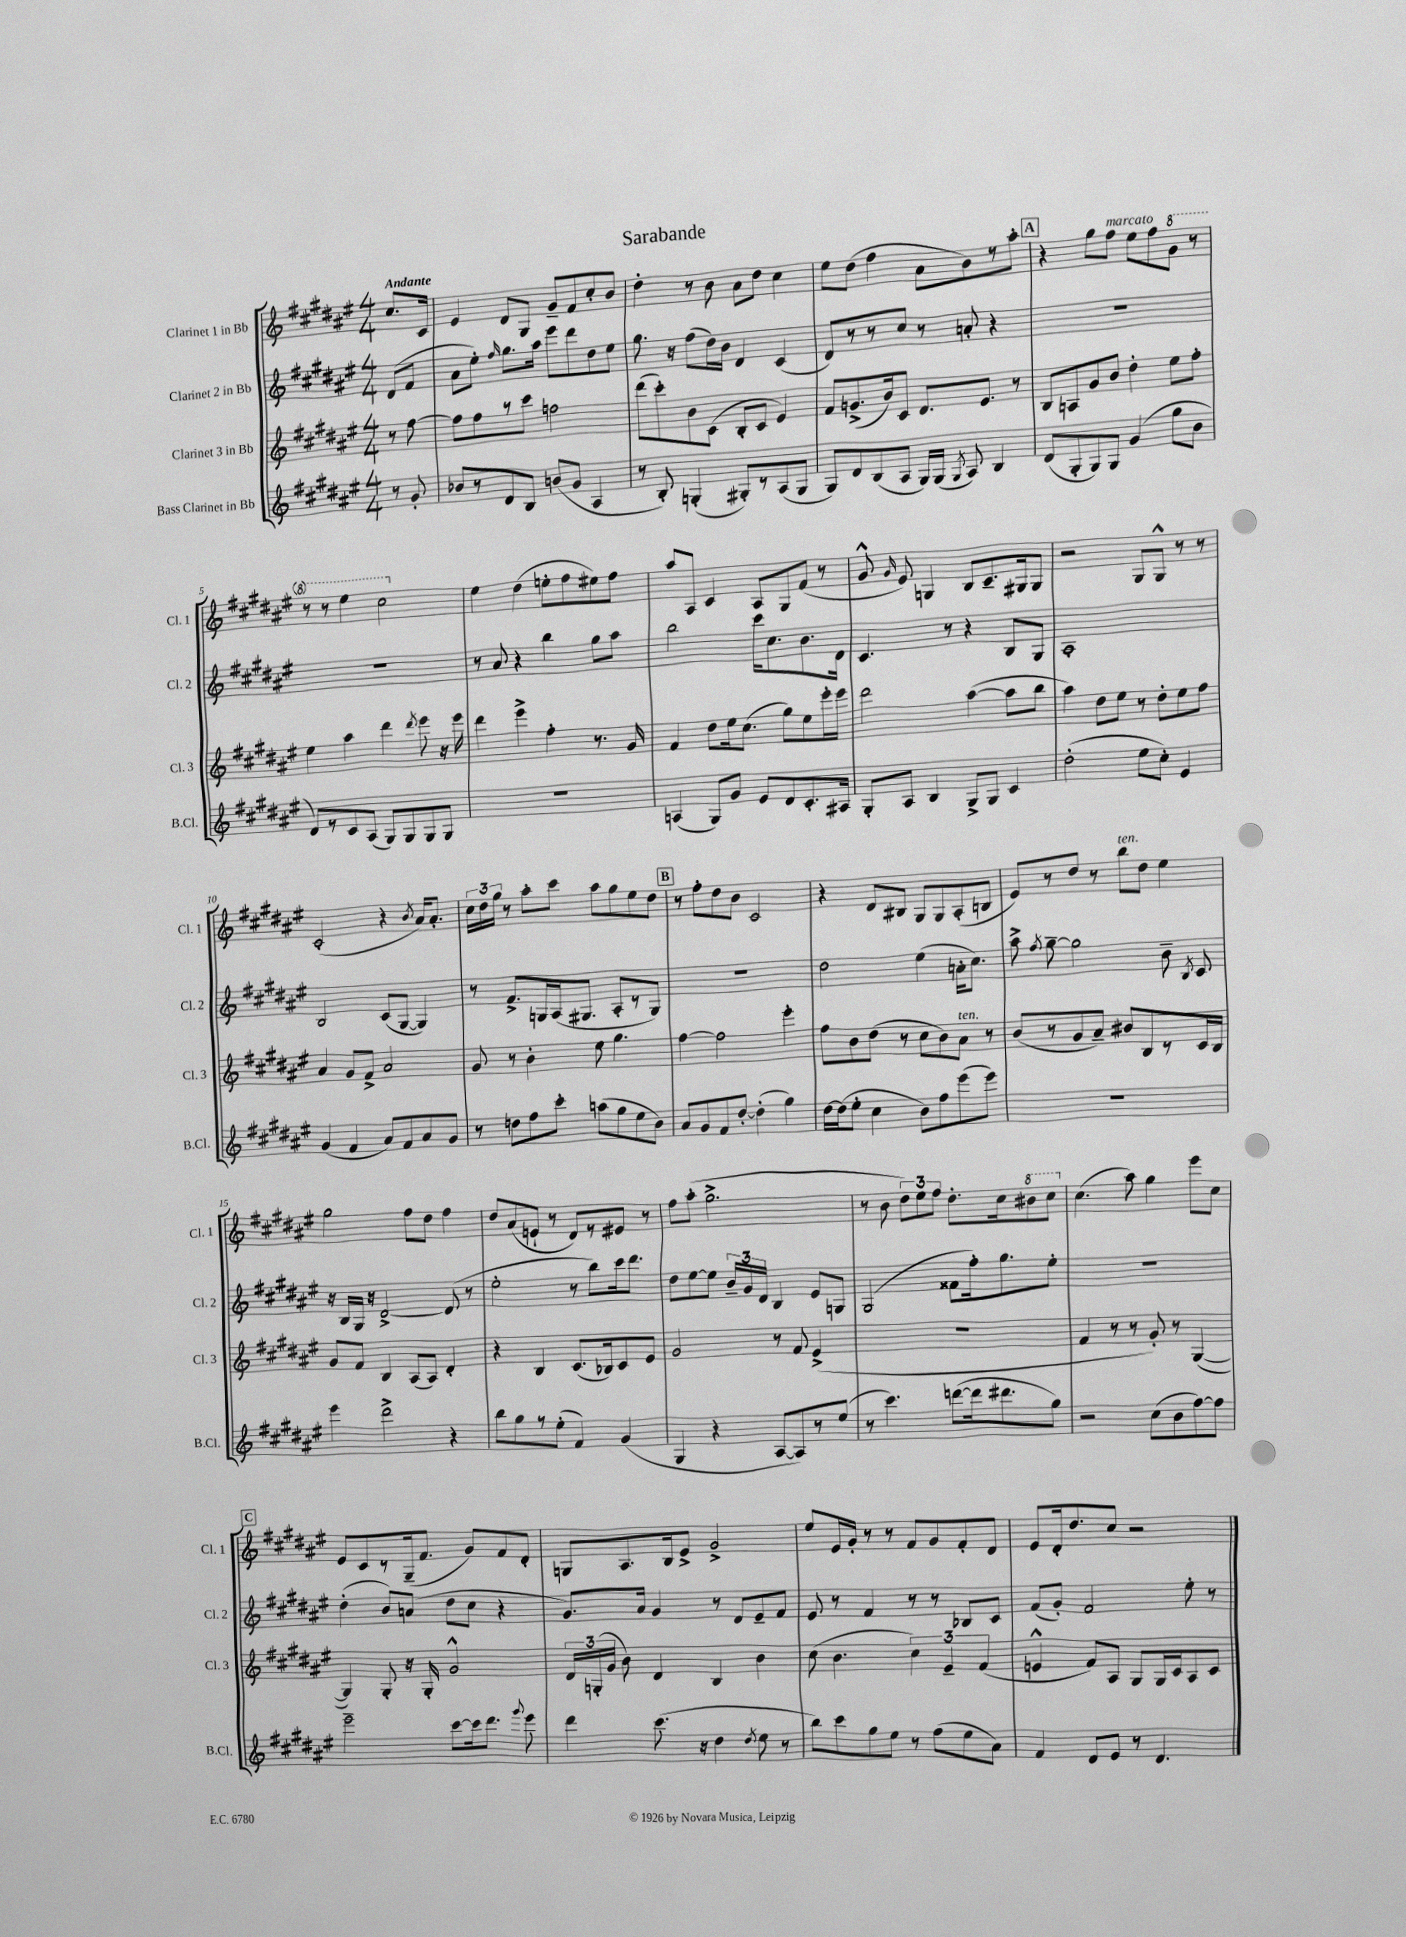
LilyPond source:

\header { title = "Sarabande" }
<<
\new StaffGroup <<
\new Staff = "s0" \with { instrumentName = "Clarinet 1 in Bb" shortInstrumentName = "Cl. 1" } {
    \clef treble \key fis \major \numericTimeSignature \time 4/4 \partial 4 \tempo "Andante"
    \autoBeamOff cis''8.[ cis'16] |
    eis'4 dis'8[ gis8] gis'8[-- fis'8 cis''8-. b'8] |
    dis''4-. r8 b'8 ais'8[ dis''8] cis''4 |
    eis''8[ dis''8]( fis''4 ais'8[ b'8) r8 ais''8]-. |
    \mark \markup { \box "A" } r4 gis''8[ fis''8]^\markup { \italic "marcato" } eis''8[ fis''8 \ottava #1 gis''8] r8 |
    r8 r8 eis'''4 cis'''2 \ottava #0 |
    eis''4 dis''4( e''8[-. fis''8 eis''8) fis''8] |
    ais''8[ ais8] cis'4 ais8[ gis8 fis'8]( r8 |
    gis'8-^ \grace { gis'16 } eis'8) g4 b8[ cis'8.-- gis16 gis8] |
    r2 gis8[ gis8]-^ r8 r8 |
    cis'2-.( r4 \acciaccatura { b'8 } ais'16[) ais'8.]-. |
    \tuplet 3/2 { cis''16[ dis''16 gis''16] } r8 ais''8[-. cis'''8] ais''8[ gis''8 eis''8 dis''8] |
    \mark \markup { \box "B" } r8 fis''8[-. dis''8 b'8] cis'2 |
    r4 dis'8[ bis8] gis8[ gis8 ais8-.( b8] |
    eis'8[) r8 dis''8] r8 b''8[^\markup { \italic "ten." } dis''8] eis''4 |
    gis''2 fis''8[ dis''8] fis''4 |
    dis''8[ ais'8( e'8]-! r8 dis'8[) r8 eis'8] r8 |
    fis''8[ ais''8]-.( gis''2.-> |
    r8 b'8 \tuplet 3/2 { dis''8[) eis''8 fis''8] } dis''8.[-. cis''16 \ottava #1 bis''8 cis'''8] \ottava #0 |
    cis''4.( ais''8) gis''4 eis'''8[ cis''8] |
    \mark \markup { \box "C" } eis'8[ cis'8 r8 gis16--( fis'8.] gis'8[) fis'8 dis'8]-. |
    g8[ ais8. b16 eis'8]-> gis'2-> |
    eis''8[ eis'16 gis'16]-. r8 r8 fis'8[ gis'8 fis'8-. dis'8] |
    eis'8[ dis'16-. dis''8. cis''8] r2 \bar "|." |
}
\new Staff = "s1" \with { instrumentName = "Clarinet 2 in Bb" shortInstrumentName = "Cl. 2" } {
    \clef treble \key fis \major \numericTimeSignature \time 4/4 \partial 4
    \autoBeamOff dis'8[( fis'8] |
    ais'8[ eis''8]-.) \grace { fis''16 } gis''8.[ ais''16] eis'''8[ dis'''8 dis''8 eis''8] |
    gis''8. r16 fis''8[( dis''16) b'16] dis'4 cis'4( |
    dis'8[) r8 r8 cis''8] r8 a'8-. r4 |
    \mark \markup { \box "A" } R1 |
    R1 |
    r8 ais'8 r4 b''4 gis''8[ ais''8] |
    b''2 cis'''16[ cis''8. b'8. dis'16] |
    cis'4. r8 r4 b8[ gis8] |
    ais1-. |
    b2 cis'8[( gis8]~ gis4) |
    r8 fis'8.[-> g16 ais16( gis8.] ais8[-. r8 gis8]) |
    \mark \markup { \box "B" } R1 |
    dis''2 eis''4( a'16[-. cis''8.]) |
    ais''8-> \acciaccatura { fis''8 } gis''8~-- gis''2 b'8-- \acciaccatura { b8 } cis'8 |
    r16 b16[ gis16] r16 dis'2~-> dis'8( r8 |
    eis''2-. r8 b''8[) cis'''16 dis'''8.] |
    dis''8[ eis''8~ eis''8] \tuplet 3/2 { b'16[-- gis'16 dis'16] } b4 eis'8[ g8] |
    gis2( fisis'8[ fis''16-.) gis''8. eis''8]-. |
    R1 |
    \mark \markup { \box "C" } dis''4-.( b'8[) a'8]( dis''8[ cis''8] r4 |
    gis'8.[) ais'16] gis'4 r8 dis'8[ eis'8-- fis'8] |
    eis'8 r8 fis'4 r8 r8 bes8[ cis'8] |
    fis'8[( gis'8]-.) fis'2 eis''8-. r8 \bar "|." |
}
\new Staff = "s2" \with { instrumentName = "Clarinet 3 in Bb" shortInstrumentName = "Cl. 3" } {
    \clef treble \key fis \major \numericTimeSignature \time 4/4 \partial 4
    \autoBeamOff r8 fis''8~ |
    fis''8[ fis''8 r8 cis'''8] f''2 |
    dis'''8[( cis'''8-.) b'8 cis'8]( b8[-. cis'8] eis'4) |
    fis'8[ g'8.->( b'16) cis'8] dis'8.[ eis'8.] r8 |
    \mark \markup { \box "A" } b8[ a8 gis'8 b'8] dis''4-. eis''8[ fis''8]-. |
    eis''4 ais''4 dis'''4 \acciaccatura { dis'''8 } eis'''8 r16 eis'''16 |
    dis'''4 eis'''4-> fis''4-. r8. gis'16 |
    fis'4 dis''8[ eis''16 cis''8.]( gis''8[) eis''8 eis'''16-. eis'''16] |
    dis'''2 ais''4~( ais''8[ b''8] |
    ais''4) dis''8[ eis''8] r8 dis''8[-. eis''8 fis''8] |
    ais'4 gis'8[ fis'8]-> ais'2 |
    gis'8 r8 b'4-. eis''8 gis''4. |
    \mark \markup { \box "B" } fis''4~ fis''2 eis'''4-. |
    fis''8[ b'8 dis''8]( r8 cis''8[ b'8) ais'8]^\markup { \italic "ten." } r8 |
    b'8[( r8 gis'8 ais'8]--) bis'8[ b8 r8 cis'16 b16] |
    gis'8[ fis'8] b4 ais8[( ais8]) dis'4-. |
    r4 b4 cis'8.[( bes16) cis'8 eis'8] |
    gis'2 r8 fis'8 eis'4->( |
    r1 |
    fis'4 r8 r8 gis'8-.) r8 gis4~( |
    \mark \markup { \box "C" } gis4) gis8-. r16 gis16-. gis'2-^ |
    \tuplet 3/2 { dis'16[ g16-.( gis'16] } b'8) dis'4 b4 b'4 |
    cis''8( b'4. \tuplet 3/2 { cis''4) eis'4-- fis'4( } |
    e'4-^ fis'8[) ais8] gis8[ gis16 cis'16 ais8 cis'8] \bar "|." |
}
\new Staff = "s3" \with { instrumentName = "Bass Clarinet in Bb" shortInstrumentName = "B.Cl." } {
    \clef treble \key fis \major \numericTimeSignature \time 4/4 \partial 4
    \autoBeamOff r8 gis'8-. |
    bes'8[ r8 dis'8 b8] b'8[( gis'8] ais4 |
    r8 b8-.) g4-.( gis8[-.) r8 ais8( gis8] |
    gis8[) dis'8 b8( ais8] gis16[) gis16]( \acciaccatura { gis8 } ais8) b4 |
    \mark \markup { \box "A" } dis'8[( gis8-. gis8) gis8] gis'4( gis''8[ b'8] |
    dis'8[) r8 cis'8 ais8]( gis8[) gis8 gis8 gis8] |
    R1 |
    a4( gis8[) gis'8] eis'8[ dis'8 cis'8.-. ais16] |
    gis8[-. ais8] b4 gis8[-> gis8] cis'4 |
    dis''2-.( eis''8[ cis''8]-.) eis'4 |
    gis'4( fis'4 ais'8[) fis'8 ais'8 gis'8] |
    r8 d''8[ fis''8 cis'''8]-. a''8[( gis''8 eis''8 b'8]) |
    \mark \markup { \box "B" } ais'8[ gis'8 fis'8 dis''8]~-. dis''4-.( gis''4) |
    dis''16[~ dis''16( eis''8]-. cis''4 b'8[) fis''8 eis'''8( eis'''8]) |
    R1 |
    eis'''4 dis'''2-> r4 |
    b''8[ gis''8 r8 eis''8]-.( fis'4) gis'4( |
    gis4 r4 ais8[~ ais8) r8 eis''8]( |
    r8 cis'''4.) d'''8[~( d'''16 dis'''8. gis''8]) |
    r2 cis''8[( b'8 fis''8~) fis''8] |
    \mark \markup { \box "C" } eis'''2-- cis'''8[~ cis'''16 dis'''8.] \appoggiatura { gis'''8 } eis'''8 |
    dis'''4 cis'''8.( r16 dis''4 \acciaccatura { dis''8 } eis''8 r8 |
    b''8[) cis'''8 gis''8 eis''8] r8 fis''8[( eis''8 ais'8]) |
    fis'4 dis'8[ eis'8] r8 dis'4. \bar "|." |
}
>>
>>
